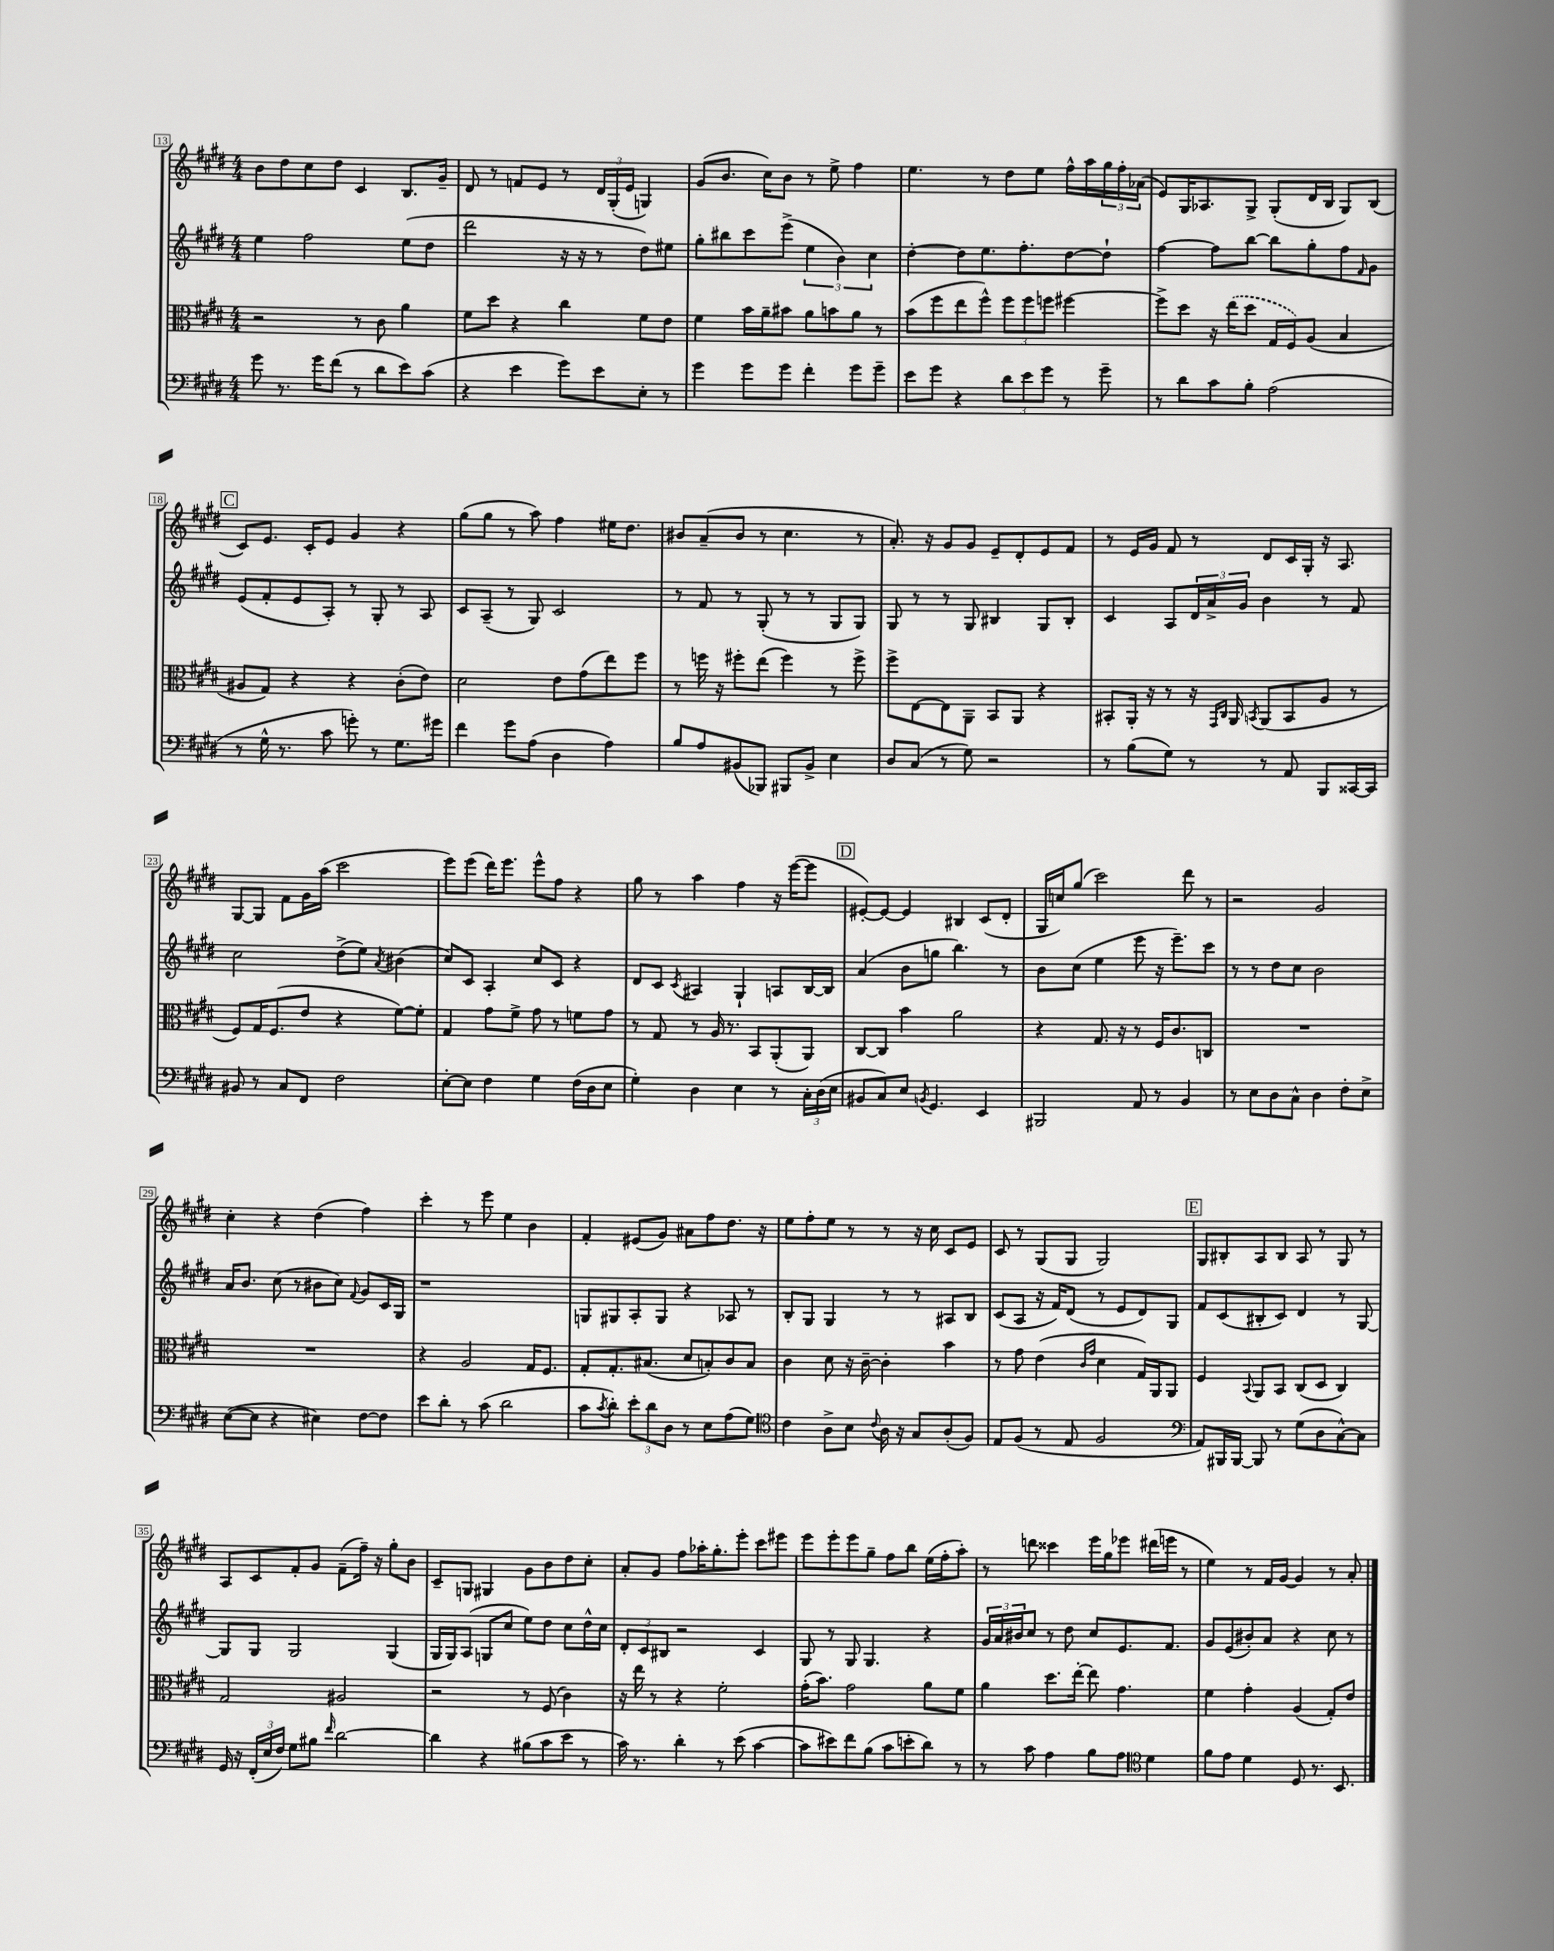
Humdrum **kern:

**kern	**kern	**kern	**kern
*part4	*part3	*part2	*part1
*staff4	*staff3	*staff2	*staff1
*clefF4	*clefC3	*clefG2	*clefG2
*k[f#c#g#d#]	*k[f#c#g#d#]	*k[f#c#g#d#]	*k[f#c#g#d#]
*M4/4	*M4/4	*M4/4	*M4/4
=13	=13	=13	=13
8g#\	2r	4ee\	8b\L
8.r	.	.	8dd#\
.	.	2ff#\	8cc#\
16g#\KL	.	.	.
(8f#\J	.	.	8dd#\J
8r	8r	.	4c#/
8d#\L	8c#\	.	.
8e\)	4a\	(8ee\L	8.B/L
(8c#\J	.	8dd#\J	.
.	.	.	16g#~/Jk
=14	=14	=14	=14
4r	8f#\L	2ddd#\	8d#/
.	8dd#\J	.	8r
4e\	4r	.	8fn/L
.	.	.	8e/J
8g#\L)	4cc#\	16r	8r
.	.	16r	.
8e\	.	8r	24d#/LL
.	.	.	(24G#'/
.	.	.	24e/JJ
8E'\J	8f#\L	8dd#\L)	4Gn/)
8r	8e\J	8ee#X\J	.
=15	=15	=15	=15
4g#\	4f#\	8gg#'\L	(8g#/L
.	.	8bb#X\	8.b/J
8g#\L	16b\LL	8ccc#\	.
.	16a~\J	.	16cc#\KL)
8g#\J	8b#X\J	(8eee^\J	8b\J
4f#'\	8a\L	6ee\	8r
.	8bn\	.	8ee^\
.	.	6b\)	.
8g#\L	8a\J	.	4ff#\
.	.	6cc#\	.
8g#~\J	8r	.	.
=16	=16	=16	=16
8e\L	(8b\L	[4dd#'\	4.ee\
8g#\J	8ff#\	.	.
4r	8ee\	8dd#\L]	.
.	8ff#^^\J)	8.ee\	8r
12d#\L	12ff#\L	.	8dd#\L
.	.	8.ff#'\	.
12e\	12ff#\	.	.
.	.	.	8ee\J
12g#\J	12ffn\J	.	.
8r	[4ff#X\	[8dd#\	16ff#^^\LL
.	.	.	16aa\
8g#~\	.	8dd#`\J]	24gg#\
.	.	.	24ff#'\
.	.	.	(24a-X\JJ
=17	=17	=17	=17
8r	8ff#^\L]	[4ff#\	8e/L)
8d#\L	8dd#\J	.	16G#/K
.	.	.	8.A-X/
8c#\	16r	8ff#\L]	.
.	(16ee\KL	.	.
8B'\J	8dd#\J	[8bb\J	8G#^/J
(2A\	16G#/LL	8bb\L]	(8G#'/L
.	16F#/J)	.	.
.	(8A/J	8gg#'\	16d#/L
.	.	.	16B/JJ
.	4B/	8ff#\	8G#/L)
.	.	16qqf#/	.
.	.	8g#\J	(8B/J
!!LO:LB:g=z
!!LO:REH:place=s1:t=C
=18	=18	=18	=18
8r	8A#X/L	(8e/L	8c#/L)
16G#^^\	8G#/J)	8f#'/	8.e/J
8.r	.	.	.
.	4r	8e/	.
.	.	.	16c#'/KL
8c#\	.	8A'/J)	8e/J
8gn'\)	4r	8r	4g#/
8r	.	8G#'/	.
8.G#\L	(8c#'\L	8r	4r
.	8e\J)	8A/	.
16g#X\Jk	.	.	.
=19	=19	=19	=19
4f#\	2d#\	8c#/L	(8gg#\L
.	.	(8A~/J	8gg#\J
8g#\L	.	8r	8r
(8A\J	.	8G#/)	8aa\)
4D#\	8e\L	2c#/	4ff#\
.	(8g#\	.	.
4A\)	8ee\)	.	16ee#X\KL
.	.	.	8.dd#\J
.	8ff#\J	.	.
=20	=20	=20	=20
8B/L	8r	8r	8b#X/L
8A/	16ffn\	8f#/	(8a~/
.	16r	.	.
(8BB#X/	8ff#X'\L	8r	8b#/J
8BBB-X/J)	(8ee\J	(8G#'/	8r
8BBB#X/L	4ff#\)	8r	4.cc#\
8BB#^/J	.	8r	.
4E\	8r	8G#/L	.
.	8ff#^\	8G#/J)	8r
=21	=21	=21	=21
8D#/L	8ff#^\L	8G#/	8.a'/)
(8C#/J	[8E\	8r	.
.	.	.	16r
8r	8E\]	8r	8g#/L
8G#\)	8AA~\J	8G#/	8g#/J
2r	8BB/L	4B#X/	8e~/L
.	8AA/J	.	8d#'/
.	4r	8G#/L	8e/
.	.	8B#'/J	8f#/J
=22	=22	=22	=22
8r	8BB#X'/L	4c#/	8r
(8B\L	16AA'/Jk	.	16e/LL
.	16r	.	16g#/JJ
8G#\J)	8r	8A/L	8f#/
8r	16r	24d#/L	8r
.	.	24a^/	.
.	16qqGG#/LL	.	.
.	16qqC#/JJ	.	.
.	16AA/	.	.
.	.	24g#/JJ	.
.	8qBBn/	.	.
8r	(8AA/L	4b\	8d#/L
8AA/	8BB/	.	16c#/L
.	.	.	16G#'/JJ
8BBB/L	8A/J	8r	16r
.	.	.	8.A/
[16CC##X/L	8r	8f#/	.
16CC##/JJ]	.	.	.
!!LO:LB:g=z
=23	=23	=23	=23
8BB#X/	8F#/L)	2cc#\	[8G#/L
8r	16G#/K	.	8G#/J]
.	(8.F#/	.	.
8C#/L	.	.	8f#\L
8FF#/J	8e/J	.	16g#\L
.	.	.	(16aa\JJ
2F#\	4r	(8dd#^\L	2ccc#\
.	.	8ee\J)	.
.	.	8qa/	.
.	[8f#\L)	(4b#X\	.
.	8f#'\J]	.	.
=24	=24	=24	=24
[8E'\L	4G#/	8cc#/L)	8eee\L)
8E\J]	.	8c#/J	(8eee\J
4F#\	8g#\L	4A'/	16ddd#\KL)
.	.	.	8.eee\J
.	8f#^\J	.	.
4G#\	8g#\	8cc#/L	8eee^^\L
.	8r	8c#/J	8ff#\J
(16F#\LL	8fn\L	4r	4r
16D#\J	.	.	.
8E\J	8g#\J	.	.
=25	=25	=25	=25
4G#'\)	8r	8d#/L	8gg#\
.	8G#/	8c#/J	8r
.	.	8qc#/	.
4D#\	8r	4A#X/	4aa\
.	16A/	.	.
.	8.r	.	.
4E\	.	4G#`/	4ff#\
.	8BB/L	.	.
8r	(8AA'/	8An/L	16r
.	.	.	([16eee\KL
24C#'\LL	8AA/J)	[16B/L	8eee\J]
(24D#\	.	.	.
.	.	16B/JJ]	.
24E\JJ	.	.	.
!!LO:REH:place=s1:t=D
=26	=26	=26	=26
8BB#X/L	[8C#/L	(4a/	[8e#X'/L)
8C#/)	8C#/J]	.	8e#/J_
8E/J	4b\	8b\L	4e#/]
8qBBn/	.	.	.
4.GG#/	.	8ggn\J	.
.	2a\	4.bb\)	4B#X/
4EE/	.	.	(8c#/L
.	.	8r	8d#'/J
=27	=27	=27	=27
2BBB#X/	4r	8b\L	16G#/LL
.	.	.	16ccn/J)
.	.	(8cc#\J	(8gg#/J
.	8.G#/	4ee\	2ccc#\)
.	16r	.	.
8AA/	8r	8eee\	.
8r	16F#/KL	16r	.
.	8.c#/	8.eee~\L)	.
4BB/	.	.	8ddd#\
.	8Cn/J	8ccc#\J	8r
=28	=28	=28	=28
8r	1r	8r	2r
8E\L	.	8r	.
8D#\	.	8dd#\L	.
8C#^^\J	.	8cc#\J	.
4D#\	.	2b\	2g#/
8F#'\L	.	.	.
8E^\J	.	.	.
!!LO:LB:g=z
=29	=29	=29	=29
([8E\L	1r	16a/KL	4cc#'\
.	.	8.b/J	.
8E\J]	.	.	.
4r	.	(8cc#\	4r
.	.	8r	.
4E#X\)	.	8b#X\L	(4dd#\
.	.	8cc#\J)	.
.	.	8qqf#/	.
[8F#\L	.	8g#/L	4ff#\)
8F#\J]	.	16c#/L	.
.	.	16G#/JJ	.
=30	=30	=30	=30
8e\L	4r	1r	4ccc#'\
8d#'\J	.	.	.
8r	2A/	.	8r
(8c#\	.	.	8eee\
2d#\	.	.	4ee\
.	16G#/KL	.	4b\
.	8.F#/J	.	.
=31	=31	=31	=31
8c#\L	8G#'/L	8Gn/L	4f#'/
8qc#/	.	.	.
8d#'\J)	8.G#'/	8G#X/	.
12e'\L	.	8A'/	(8e#X/L
.	(8.B#X/J	.	.
12d#\	.	.	.
.	.	8G#/J	8g#/J)
12D#\J	.	.	.
8r	8d#/L	4r	8a#X\L
8E\L	8Bn'/)	.	8ff#\
(8A\	8c#/	8A-X/	8.dd#\J
8G#\J)	8B/J	8r	.
.	.	.	16r
=32	=32	=32	=32
*clefC4	*	*	*
4c#\	4c#\	8B'/L	8ee\L
.	.	8G#/J	8ff#'\
8A^\L	8d#\	4G#/	8ee\J
8B\J	16r	.	8r
.	[16c#~\	.	.
8qqc#/	.	.	.
16A\	4c#'\]	8r	8r
16r	.	.	.
8G#/L	.	8r	16r
.	.	.	16cc#\
(8A'/	4b\	8A#X/L	8c#/L
8F#/J)	.	8B/J	8e/J
=33	=33	=33	=33
8E/L	8r	(8c#/L	8c#/
(8F#/J	8g#\	8A/J	8r
8r	(4e\	16r	(8G#/L
.	.	16f#/KL)	.
8E/	.	(8d#/J	8G#/J
.	16qqc#/LL	.	.
.	16qqg#/JJ	.	.
2F#/	4d#\	8r	2G#/)
.	.	8e/L	.
.	16G#/LL)	8d#/)	.
.	16AA/J	.	.
.	8AA/J	8G#/J	.
!!LO:REH:place=s1:t=E
=34	=34	=34	=34
*clefF4	*	*	*
8AA/L)	4F#/	8f#/L	8G#/L
16BBB#X/L	.	(8c#/	8B#X'/
[16BBB#/JJ	.	.	.
.	8qqBB/	.	.
8BBB#/]	8AA/L	8B#X'/	8A/
8r	8BB/J	8c#/J)	8B#/J
(8G#\L	(8C#/L	4d#/	8A/
8D#\	8D#/J	.	8r
[8C#^^\)	4C#/)	8r	8G#/
8C#\J]	.	[8G#/	8r
!!LO:LB:g=z
=35	=35	=35	=35
16GG#/	2G#/	8G#/L]	8A/L
16r	.	.	.
(24FF#'/LL	.	8G#/J	8c#/
24E/	.	.	.
24F#/JJ)	.	.	.
8G#\L	.	2G#/	8f#'/
8B#X\J	.	.	8g#/J
16qqf#/	.	.	.
[2d#\	2A#X/	.	(8f#~\L
.	.	.	16ff#~\Jk)
.	.	.	16r
.	.	(4G#/	8gg#'\L
.	.	.	8b\J
=36	=36	=36	=36
4d#\]	2r	16G#/LL	8c#~/L
.	.	16G#/J)	.
.	.	(8A/J	8Gn/J
4r	.	8Gn/L	4G#X/
.	.	8cc#/J	.
(8B#X\L	8r	8ee\L)	8g#\L
8c#\	(8F#/	8dd#\J	8b\
8e\J	4c#\)	8cc#\L	8dd#\
8r	.	16dd#^^\L	8cc#'\J
.	.	16cc#\JJ	.
=37	=37	=37	=37
16c#\)	16r	12d#'/L	8a'/L
8.r	16ee\	.	.
.	.	12c#/	.
.	8r	.	8g#/J
.	.	12B#X/J	.
4d#'\	4r	2r	8ff#\L
.	.	.	16aa-X'\K
.	.	.	8.gg#'\
8r	2f#'\	.	.
(8e\	.	.	8eee'\J
[4c#\	.	4c#/	8ccc#\L
.	.	.	8eee#X\J
=38	=38	=38	=38
8c#\L]	(16g#'\KL	8G#/	8eee\L
.	8.b\J)	.	.
8e#X\)	.	8r	8eee'\
8f#\	2g#\	8G#/	8eee\
(8B\J	.	4.G#/	8gg#~\J
8c#\L	.	.	8ff#\L
8en'\	.	.	8bb\J
8d#\J)	8a\L	4r	(16ee\LL
.	.	.	16ff#'\J
8r	8f#\J	.	8aa'\J)
=39	=39	=39	=39
8r	4a\	24g#/LL	8r
.	.	24a/	.
.	.	24b#X/J	.
8c#\	.	8cc#/J	8dddn\
4A\	8.dd#\L	8r	4ccc##X\
.	.	8dd#\	.
.	[16ee'\Jk	.	.
8B\L	8ee\]	8cc#/L	16eee\LL
.	.	.	16gg#\J
8A\J	4.g#\	8.e/	8eee-X\J
*clefC4	*	*	*
4d#\	.	.	(16ddd#X\LL
.	.	8.f#/J	16eeen\JJ
.	.	.	8r
=40	=40	=40	=40
8f#\L	4f#\	8g#/L	4ee\)
8e\J	.	(8e/	.
4d#\	4g#'\	8b#X'/)	8r
.	.	8a/J	16f#/LL
.	.	.	[16g#/JJ
8D#/	(4A/	4r	4g#/]
8.r	.	.	.
.	8G#'/L)	8cc#\	8r
8.BB/	.	.	.
.	8e/J	8r	8a'/
==	==	==	==
*-	*-	*-	*-
